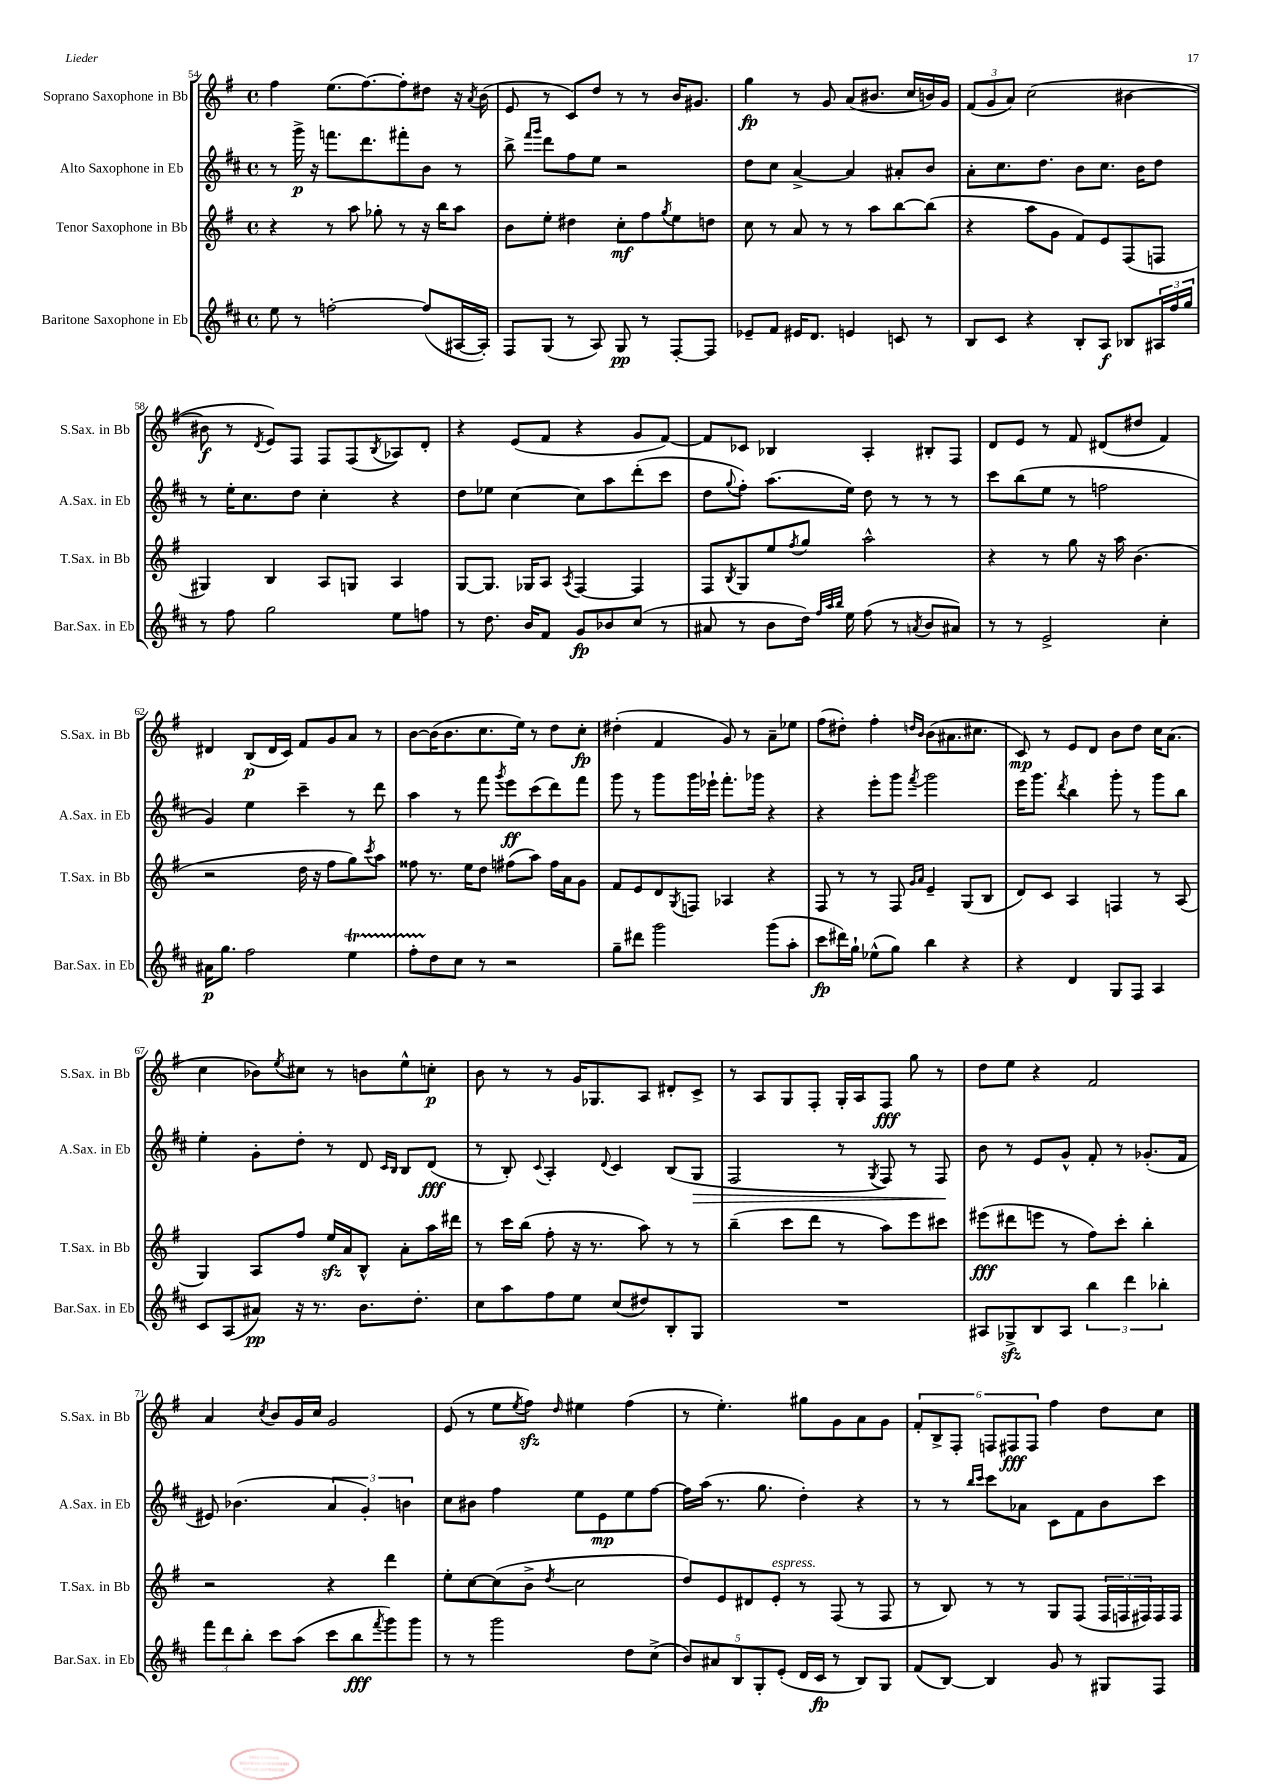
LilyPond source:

<<
\new StaffGroup <<
\new Staff = "s0" \with { instrumentName = "Soprano Saxophone in Bb" shortInstrumentName = "S.Sax. in Bb" } {
    \clef treble \key g \major \defaultTimeSignature \time 4/4
    fis''4 e''8.( fis''8.~) fis''8-. dis''8 r16 \acciaccatura { a'8 } b'16( |
    e'8 r8 c'8) d''8 r8 r8 b'16 gis'8. |
    g''4\fp r8 g'8 a'8( bis'8. c''16 b'16) g'16 |
    \tuplet 3/2 { fis'8( g'8 a'8) } c''2( bis'4~ |
    bis'8\f r8 \acciaccatura { d'8 } e'8) fis8 fis8 fis8( \acciaccatura { b8 } aes8) d'8-. |
    r4 e'8( fis'8 r4 g'8 fis'8~) |
    fis'8 ces'8 bes4 a4-. bis8-. fis8 |
    d'8 e'8 r8 fis'8 dis'8( dis''8 fis'4) |
    dis'4 b8\p( dis'16 c'16) fis'8 g'8 a'8 r8 |
    b'8~ b'16( b'8. c''8. e''16) r8 d''8 c''8-.\fp |
    dis''4-.( fis'4 g'8) r8 a'8-- ees''8 |
    fis''8( dis''8-.) fis''4-. \grace { d''16 b'16 } b'8( ais'8. cis''8. |
    c'8\mp) r8 e'8 d'8 b'8 d''8 c''16 a'8.( |
    c''4 bes'8) \acciaccatura { e''8 } cis''8 r8 b'8 e''8-^ c''8-.\p |
    b'8 r8 r8 g'16 ges8. a8 dis'8-. c'8-> |
    r8 a8 g8 fis8-. g16-. a16 fis8\fff g''8 r8 |
    d''8 e''8 r4 fis'2 |
    a'4 \acciaccatura { c''8 } b'8 g'16 c''16 g'2 |
    e'8( r8 e''8 \acciaccatura { e''8 } fis''8\sfz) \grace { d''16 } eis''4 fis''4( |
    r8 e''4.-.) gis''8 g'8 a'8 g'8 |
    \tuplet 6/4 { fis'8-. b8-> fis8-. f8 fis8\fff fis8 } fis''4 d''8 c''8 \bar "|." |
}
\new Staff = "s1" \with { instrumentName = "Alto Saxophone in Eb" shortInstrumentName = "A.Sax. in Eb" } {
    \clef treble \key d \major \defaultTimeSignature \time 4/4
    r8 g'''16->\p r16 f'''8. d'''8. fis'''8-. b'8 r8 |
    b''8-> \grace { fis'''16 g'''16 } d'''8 fis''8 e''8 r2 |
    d''8 cis''8 a'4~-> a'4 ais'8-. b'8 |
    a'8-. cis''8. d''8. b'8 cis''8. b'16 d''8 |
    r8 e''16-. cis''8. d''8 cis''4-. r4 |
    d''8 ees''8 cis''4~ cis''8 a''8 d'''8-.( cis'''8 |
    d''8 \appoggiatura { g''8 } fis''8-.) a''8.( e''16) d''8 r8 r8 r8 |
    cis'''8 b''8( e''8 r8 f''2 |
    g'4) e''4 cis'''4-- r8 d'''8 |
    a''4 r8 fis'''8 \acciaccatura { g'''8 } e'''8\ff cis'''8( d'''8) fis'''8 |
    g'''8 r8 g'''8 g'''16 ees'''16-! fis'''8.-. ges'''16 r4 |
    r4 e'''8-. g'''8 \acciaccatura { fis'''8 } g'''2 |
    e'''16 g'''8. \acciaccatura { d'''8 } b''4 g'''8-. r8 g'''8 b''8 |
    e''4-. g'8-. d''8-. r8 d'8 \grace { cis'16 b16 } b8 d'8\fff( |
    r8 b8-.) \appoggiatura { cis'8 } a4-. \appoggiatura { d'8 } cis'4 b8( g8\> |
    fis2 r8 \acciaccatura { g8 } fis8) r8 fis8\! |
    b'8 r8 e'8 g'8-^ fis'8-. r8 ges'8.-.( fis'16 |
    eis'8) bes'4.( \tuplet 3/2 { a'4 g'4-.) b'4 } |
    cis''8 bis'8 fis''4 e''8 e'8\mp e''8 fis''8~ |
    fis''16 a''16( r8. g''8. d''4-.) r4 |
    r8 r8 \grace { b''16 cis'''16 } cis'''8 aes'8 cis'8 fis'8 b'8 cis'''8 \bar "|." |
}
\new Staff = "s2" \with { instrumentName = "Tenor Saxophone in Bb" shortInstrumentName = "T.Sax. in Bb" } {
    \clef treble \key g \major \defaultTimeSignature \time 4/4
    r4 r8 a''8 ges''8-. r8 r16 b''16 a''8 |
    b'8 e''8-. dis''4 c''8-.\mf fis''8 \acciaccatura { g''8 } e''8 d''8 |
    c''8 r8 a'8 r8 r8 a''8 b''8~ b''8( |
    r4 a''8 g'8 fis'8) e'8 fis8( f8 |
    gis4) b4 a8 g8 a4 |
    g8~ g8. ges16 a8 \acciaccatura { a8 } fis4~ fis4 |
    fis8 \acciaccatura { b8 } g8 e''8 \acciaccatura { fis''8 } g''8 a''2-^ |
    r4 r8 g''8 r16 a''16 b'4.( |
    r2 d''16 r16 fis''8 g''8) \acciaccatura { c'''8 } a''8 |
    fisis''8 r8. e''16 d''8 fis''8( a''8) fis''16 a'16 g'8 |
    fis'8 e'8 d'8 \acciaccatura { g8 } f8 aes4 r4 |
    fis8 r8 r8 fis8 \grace { g'16 a'16 } e'4-- g8( b8 |
    d'8) c'8 a4 f4 r8 a8( |
    g4) a8 fis''8 e''16\sfz a'16 b8-^ a'8-. a''16 dis'''16 |
    r8 c'''16 b''16( fis''8-. r16 r8. a''8) r8 r8 |
    b''4--( c'''8 d'''8 r8 a''8) e'''8 cis'''8 |
    eis'''8\fff( dis'''8 e'''8 r8 fis''8) c'''8-. b''4-. |
    r2 r4 d'''4 |
    e''8-. c''8~ c''8( b'8-> \acciaccatura { d''8 } c''2 |
    d''8) e'8 dis'8 e'8-.^\markup { \italic "espress." } r8 fis8( r8 fis8 |
    r8 b8) r8 r8 g8 fis8( \tuplet 3/2 { fis16 f16 fis16) } fis16 fis16 \bar "|." |
}
\new Staff = "s3" \with { instrumentName = "Baritone Saxophone in Eb" shortInstrumentName = "Bar.Sax. in Eb" } {
    \clef treble \key d \major \defaultTimeSignature \time 4/4
    e''8 r8 f''2~-. f''8( ais16~ ais16-.) |
    fis8 g8( r8 a8) g8\pp r8 fis8~-. fis8 |
    ees'8-- fis'8 eis'16 d'8. e'4 c'8 r8 |
    b8 cis'8 r4 b8-. a8\f bes8 \tuplet 3/2 { ais16 fis''16 g''16 } |
    r8 fis''8 g''2 e''8 f''8 |
    r8 d''8. b'16 fis'8 g'8\fp bes'8 cis''8( r8 |
    ais'8 r8 b'8 d''16) \grace { fis''32 a''32 b''32 } e''16 fis''8( r8 \acciaccatura { a'8 } b'8 ais'8) |
    r8 r8 e'2-> cis''4-. |
    ais'16\p g''8. fis''2 e''4\startTrillSpan |
    fis''8-. d''8\stopTrillSpan cis''8 r8 r2 |
    g''8-- dis'''8 g'''2 g'''8( a''8-. |
    cis'''8\fp dis'''16) g''16-! ees''8-^( g''8) b''4 r4 |
    r4 d'4 g8 fis8 a4 |
    cis'8 a8( ais'8\pp) r16 r8. b'8. d''8.-. |
    cis''8 a''8 fis''8 e''8 cis''8( dis''8) b8-. g8 |
    R1 |
    ais8 ges8->\sfz b8 ais8 \tuplet 3/2 { b''4 d'''4 bes''4-. } |
    \tuplet 3/2 { fis'''8 d'''8 b''8-. } cis'''8 a''8( cis'''8 b''8\fff \acciaccatura { fis'''8 } g'''8) g'''8 |
    r8 r8 g'''2 d''8 cis''8->( |
    \tuplet 5/4 { b'8) ais'8 b8 g8-. e'8-.( } d'16 cis'16\fp r8 b8) g8 |
    fis'8( b8~) b4 g'8 r8 gis8 fis8 \bar "|." |
}
>>
>>
\layout { \context { \Score currentBarNumber = #54 } }
